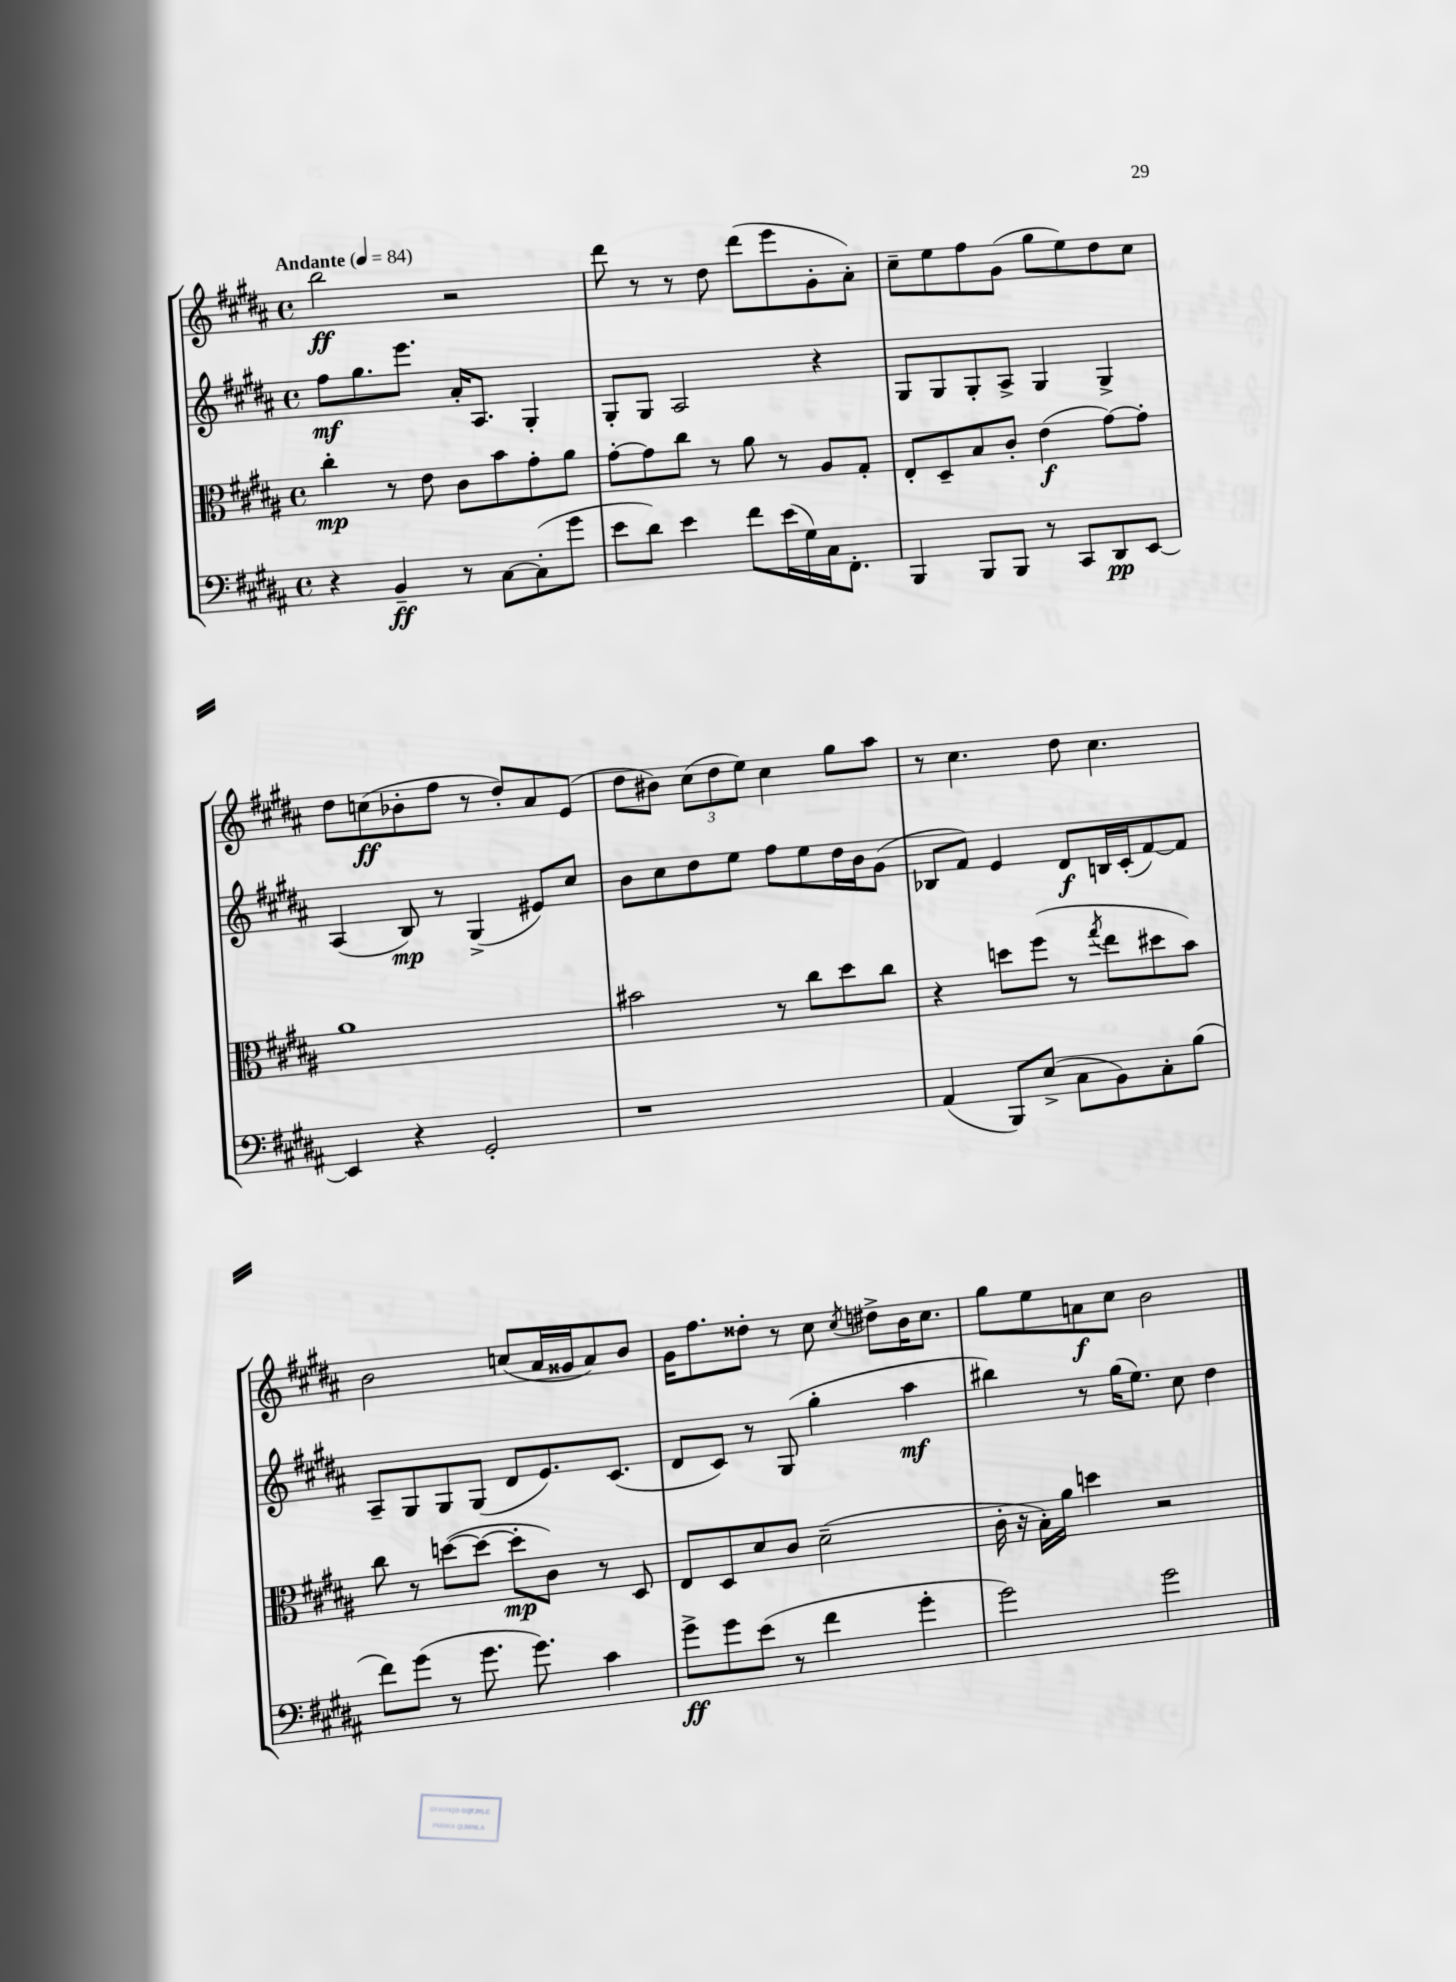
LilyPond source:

<<
\new StaffGroup <<
\new Staff = "s0" {
    \clef treble \key b \major \defaultTimeSignature \time 4/4 \tempo "Andante" 4 = 84
    \autoBeamOff b''2\ff r2 |
    dis'''8 r8 r8 dis''8 dis'''8[( e'''8 gis'8-. ais'8]-.) |
    cis''8[-- e''8 fis''8 gis'8]( gis''8[ e''8) dis''8 cis''8] |
    dis''8[ c''8\ff( bes'8-. fis''8] r8 dis''8[-.) ais'8 e'8]( |
    dis''8[ bis'8]) \tuplet 3/2 { cis''8[( dis''8 e''8]) } cis''4 gis''8[ ais''8] |
    r8 cis''4. dis''8 cis''4. |
    b'2 c''8[( ais'16 gisis'16 ais'8) b'8] |
    gis'16[ fis''8. disis''8]-. r8 cis''8 \acciaccatura { cis''8 } dis''8[-> b'16 cis''8.] |
    gis''8[ e''8 a'8\f cis''8] b'2 \bar "|." |
}
\new Staff = "s1" {
    \clef treble \key b \major \defaultTimeSignature \time 4/4
    \autoBeamOff fis''8[\mf gis''8. e'''8.] ais'16[-. ais8.] gis4-. |
    gis8[-. gis8] ais2 r4 |
    gis8[ gis8 gis8-. ais8]-> gis4 gis4-> |
    ais4( b8\mp) r8 gis4->( eis'8[) cis''8] |
    b'8[ cis''8 dis''8 e''8] fis''8[ e''8 dis''16 b'16 gis'8]( |
    bes8[ fis'8]) e'4 dis'8[\f b16 cis'16-.( fis'8~) fis'8] |
    ais8[-- gis8 gis8 gis8]( dis'8[ e'8.) cis'8.]( |
    dis'8[ cis'8]) r8 gis8( gis''4-. ais''4\mf |
    bis''4) r8 gis''16[( e''8.]) cis''8 dis''4 \bar "|." |
}
\new Staff = "s2" {
    \clef alto \key b \major \defaultTimeSignature \time 4/4
    \autoBeamOff cis''4-.\mp r8 e'8 cis'8[ b'8 gis'8-. ais'8] |
    gis'8[~-. gis'8 cis''8] r8 ais'8 r8 ais8[ gis8]-. |
    e8[-. dis8-- b8 cis'8]-. e'4\f( gis'8[~) gis'8]-. |
    ais'1 |
    bis'2 r8 cis''8[ dis''8 cis''8] |
    r4 d''8[ fis''8]( r8 \acciaccatura { gis''8 } e''8[ dis''8 b'8]) |
    cis''8 r8 d''8[~( d''8]~ d''8[-.\mp cis'8]) r8 dis8 |
    e8[ dis8 dis'8 cis'8] dis'2--( |
    cis'16-. r16 b16[-.) ais'16] d''4 r2 \bar "|." |
}
\new Staff = "s3" {
    \clef bass \key b \major \defaultTimeSignature \time 4/4
    \autoBeamOff r4 b,4--\ff r8 cis8[~ cis8-.( gis'8] |
    e'8[ dis'8]) e'4 fis'8[ e'16( gis16) cis16 fis,8.]-. |
    b,,4 b,,8[ b,,8] r8 cis,8[ dis,8\pp e,8]~ |
    e,4 r4 gis,2-. |
    r1 |
    ais,4( b,,8[) e8]->( cis8[ b,8) cis8-. b8]( |
    fis'8[) gis'8]( r8 gis'8. gis'8.) cis'4 |
    gis'8[->\ff gis'8 e'8]( r8 fis'4 gis'4-. |
    gis'2) gis'2 \bar "|." |
}
>>
>>
\layout { \context { \Score \remove "Bar_number_engraver" } }
